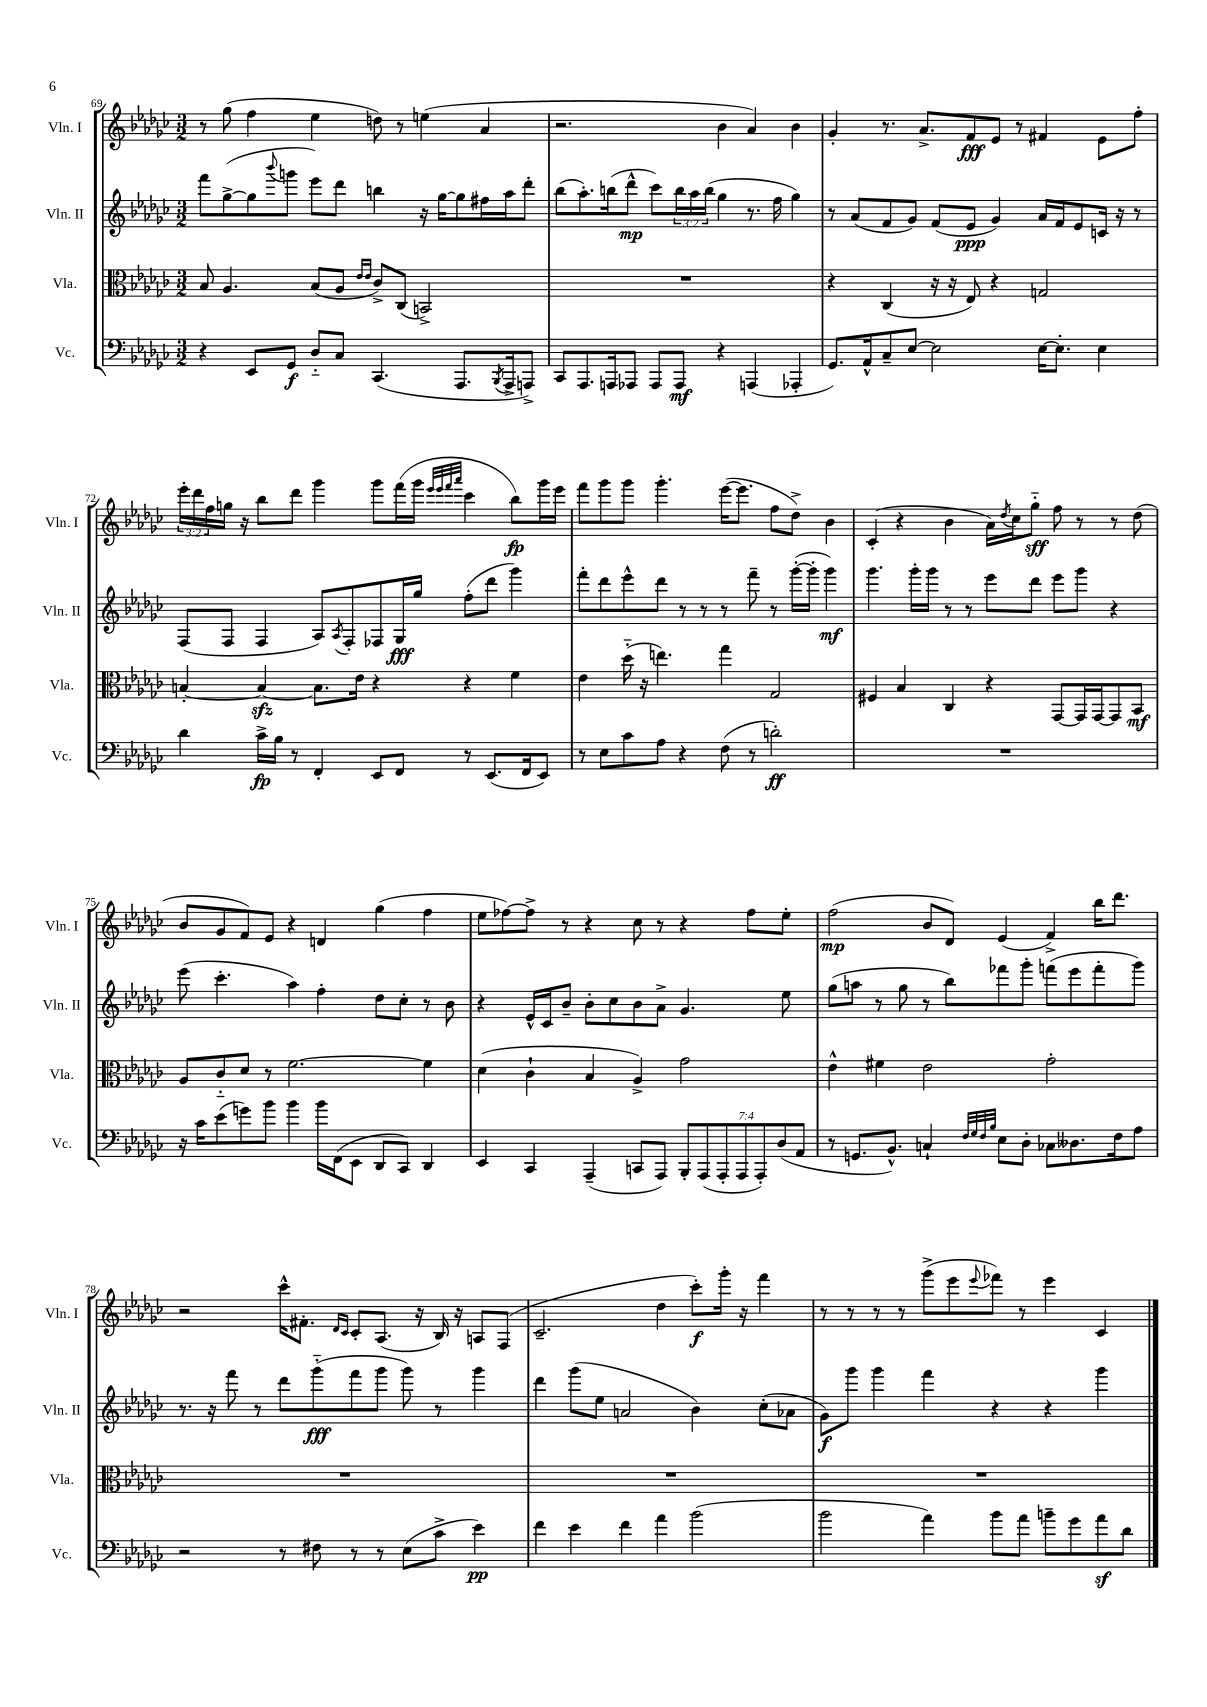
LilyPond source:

<<
\new StaffGroup <<
\new Staff = "s0" \with { instrumentName = "Vln. I" shortInstrumentName = "Vln. I" } {
    \clef treble \key ges \major \numericTimeSignature \time 3/2 \override Staff.TupletNumber.text = #tuplet-number::calc-fraction-text
    r8 ges''8( f''4 ees''4 d''8) r8 e''4( aes'4 |
    r2. bes'4 aes'4) bes'4 |
    ges'4-. r8. aes'8.-> f'8\fff ees'8 r8 fis'4 ees'8 f''8-. |
    \tuplet 3/2 { ees'''16-. des'''16 f''16 } g''16 r16 bes''8 des'''8 ges'''4 ges'''8 f'''16( ges'''16 \grace { ees'''32 ees'''32 f'''32 aes'''32 } ces'''4 bes''8\fp) ges'''16 ees'''16 |
    f'''8 ges'''8 ges'''8 ges'''4.-. ees'''16~( ees'''8. f''8 des''8->) bes'4 |
    ces'4-.( r4 bes'4 aes'16) \acciaccatura { des''8 } ces''16 ges''8-_\sff f''8 r8 r8 des''8( |
    bes'8 ges'8 f'8) ees'8 r4 d'4 ges''4( f''4 |
    ees''8 fes''8~) fes''8-> r8 r4 ces''8 r8 r4 fes''8 ees''8-. |
    f''2\mp( bes'8 des'8) ees'4( f'4->) bes''16 des'''8. |
    r2 ces'''16-^ fis'8.-. \grace { des'16 ces'16 } ces'8-. aes8.( r16 bes16) r16 a8 f8( |
    ces'2.-- des''4 ces'''8-.\f) ges'''16-. r16 f'''4 |
    r8 r8 r8 r8 ges'''8->( ees'''8 \appoggiatura { ees'''8 } fes'''8) r8 ees'''4 ces'4 \bar "|." |
}
\new Staff = "s1" \with { instrumentName = "Vln. II" shortInstrumentName = "Vln. II" } {
    \clef treble \key ges \major \numericTimeSignature \time 3/2 \override Staff.TupletNumber.text = #tuplet-number::calc-fraction-text
    f'''8 ges''8~->( ges''8 \appoggiatura { bes'''8 } g'''8 ees'''8) des'''8 b''4 r16 ges''16~ ges''8 fis''16 aes''16 des'''8-. |
    bes''8( aes''8.-.) b''16( des'''8-^\mp ces'''8) \tuplet 3/2 { b''16 aes''16 b''16( } ges''4 r8. f''16 ges''4) |
    r8 aes'8( f'8 ges'8) f'8( ees'8\ppp ges'4) aes'16 f'16 ees'8 c'16 r16 r8 |
    f8( f8 f4 aes8) \acciaccatura { aes8 } f8-. fes8 ges16\fff ges''16 f''8-.( des'''8 ges'''4) |
    f'''8-. des'''8 ees'''8-^ des'''8 r8 r8 r8 f'''8-- r8 ges'''16~-.( ges'''16-. ges'''4\mf) |
    ges'''4. ges'''16-. ges'''16 r8 r8 ees'''8 des'''8 ees'''8 ges'''8 r4 |
    ees'''8( ces'''4.-. aes''4) f''4-. des''8 ces''8-. r8 bes'8 |
    r4 ees'16-^ ces'16 bes'8-- bes'8-. ces''8 bes'8 aes'8-> ges'4. ees''8 |
    ges''8( a''8 r8 ges''8 r8 bes''8) fes'''8 ges'''8-. f'''8( ees'''8 f'''8-. ges'''8) |
    r8. r16 f'''8 r8 des'''8 ges'''8-_\fff( f'''8 ges'''8 ges'''8) r8 ges'''4 |
    des'''4 ges'''8( ees''8 a'2 bes'4) ces''8-.( aes'8 |
    ges'8\f) ges'''8 ges'''4 f'''4 r4 r4 ges'''4 \bar "|." |
}
\new Staff = "s2" \with { instrumentName = "Vla." shortInstrumentName = "Vla." } {
    \clef alto \key ges \major \numericTimeSignature \time 3/2
    bes8 aes4. bes8( aes8 \grace { ees'16 ees'16 } ces'8->) ces8( b,2->) |
    R1. |
    r4 ces4( r16 r16 ees8) r4 g2 |
    b4~-. b4~\sfz b8. ees'16 r4 r4 f'4 |
    ees'4 des''16-_( r16 e''4.) ges''4 ges2 |
    fis4 bes4 ces4 r4 ges,8~ ges,16 ges,16~ ges,8 bes,8\mf |
    aes8 ces'8-_ des'8 r8 f'2.~ f'4 |
    des'4( ces'4-! bes4 aes4->) ges'2 |
    ees'4-^ fis'4 ees'2 ges'2-. |
    R1. |
    R1. |
    R1. \bar "|." |
}
\new Staff = "s3" \with { instrumentName = "Vc." shortInstrumentName = "Vc." } {
    \clef bass \key ges \major \numericTimeSignature \time 3/2 \override Staff.TupletNumber.text = #tuplet-number::calc-fraction-text
    r4 ees,8 ges,8\f des8-_ ces8 ces,4.( aes,,8. \acciaccatura { bes,,8 } aes,,16-> a,,8->) |
    ces,8 aes,,8. a,,16 aes,,8 aes,,8 aes,,8\mf r4 a,,4( aes,,4-. |
    ges,8.) aes,16-^ ces8-- ees8~ ees2 ees16~ ees8.-. ees4 |
    des'4 ces'16->\fp bes16 r8 f,4-. ees,8 f,8 r8 ees,8.( f,16 ees,8) |
    r8 ees8 ces'8 aes8 r4 f8( r8 d'2-.\ff) |
    R1. |
    r16 ces'16 ees'8( g'8) bes'8 bes'4 bes'16 f,16( ees,8 des,8 ces,8) des,4 |
    ees,4 ces,4 aes,,4--( c,8 aes,,8) \tuplet 7/4 { bes,,8-. aes,,8( aes,,8-. aes,,8 aes,,8-.) des8( aes,8 } |
    r8 g,8. bes,8.-^) c4-! \grace { f32 ges32 f32 bes32 } ees8 des8-. ces8 deses8. f16 aes8 |
    r2 r8 fis8 r8 r8 ees8( ces'8-> ees'4\pp) |
    f'4 ees'4 f'4 aes'4 bes'2( |
    bes'2 aes'4) bes'8 aes'8 b'8-- ges'8 aes'8\sf des'8 \bar "|." |
}
>>
>>
\layout { \context { \Score currentBarNumber = #69 } }
